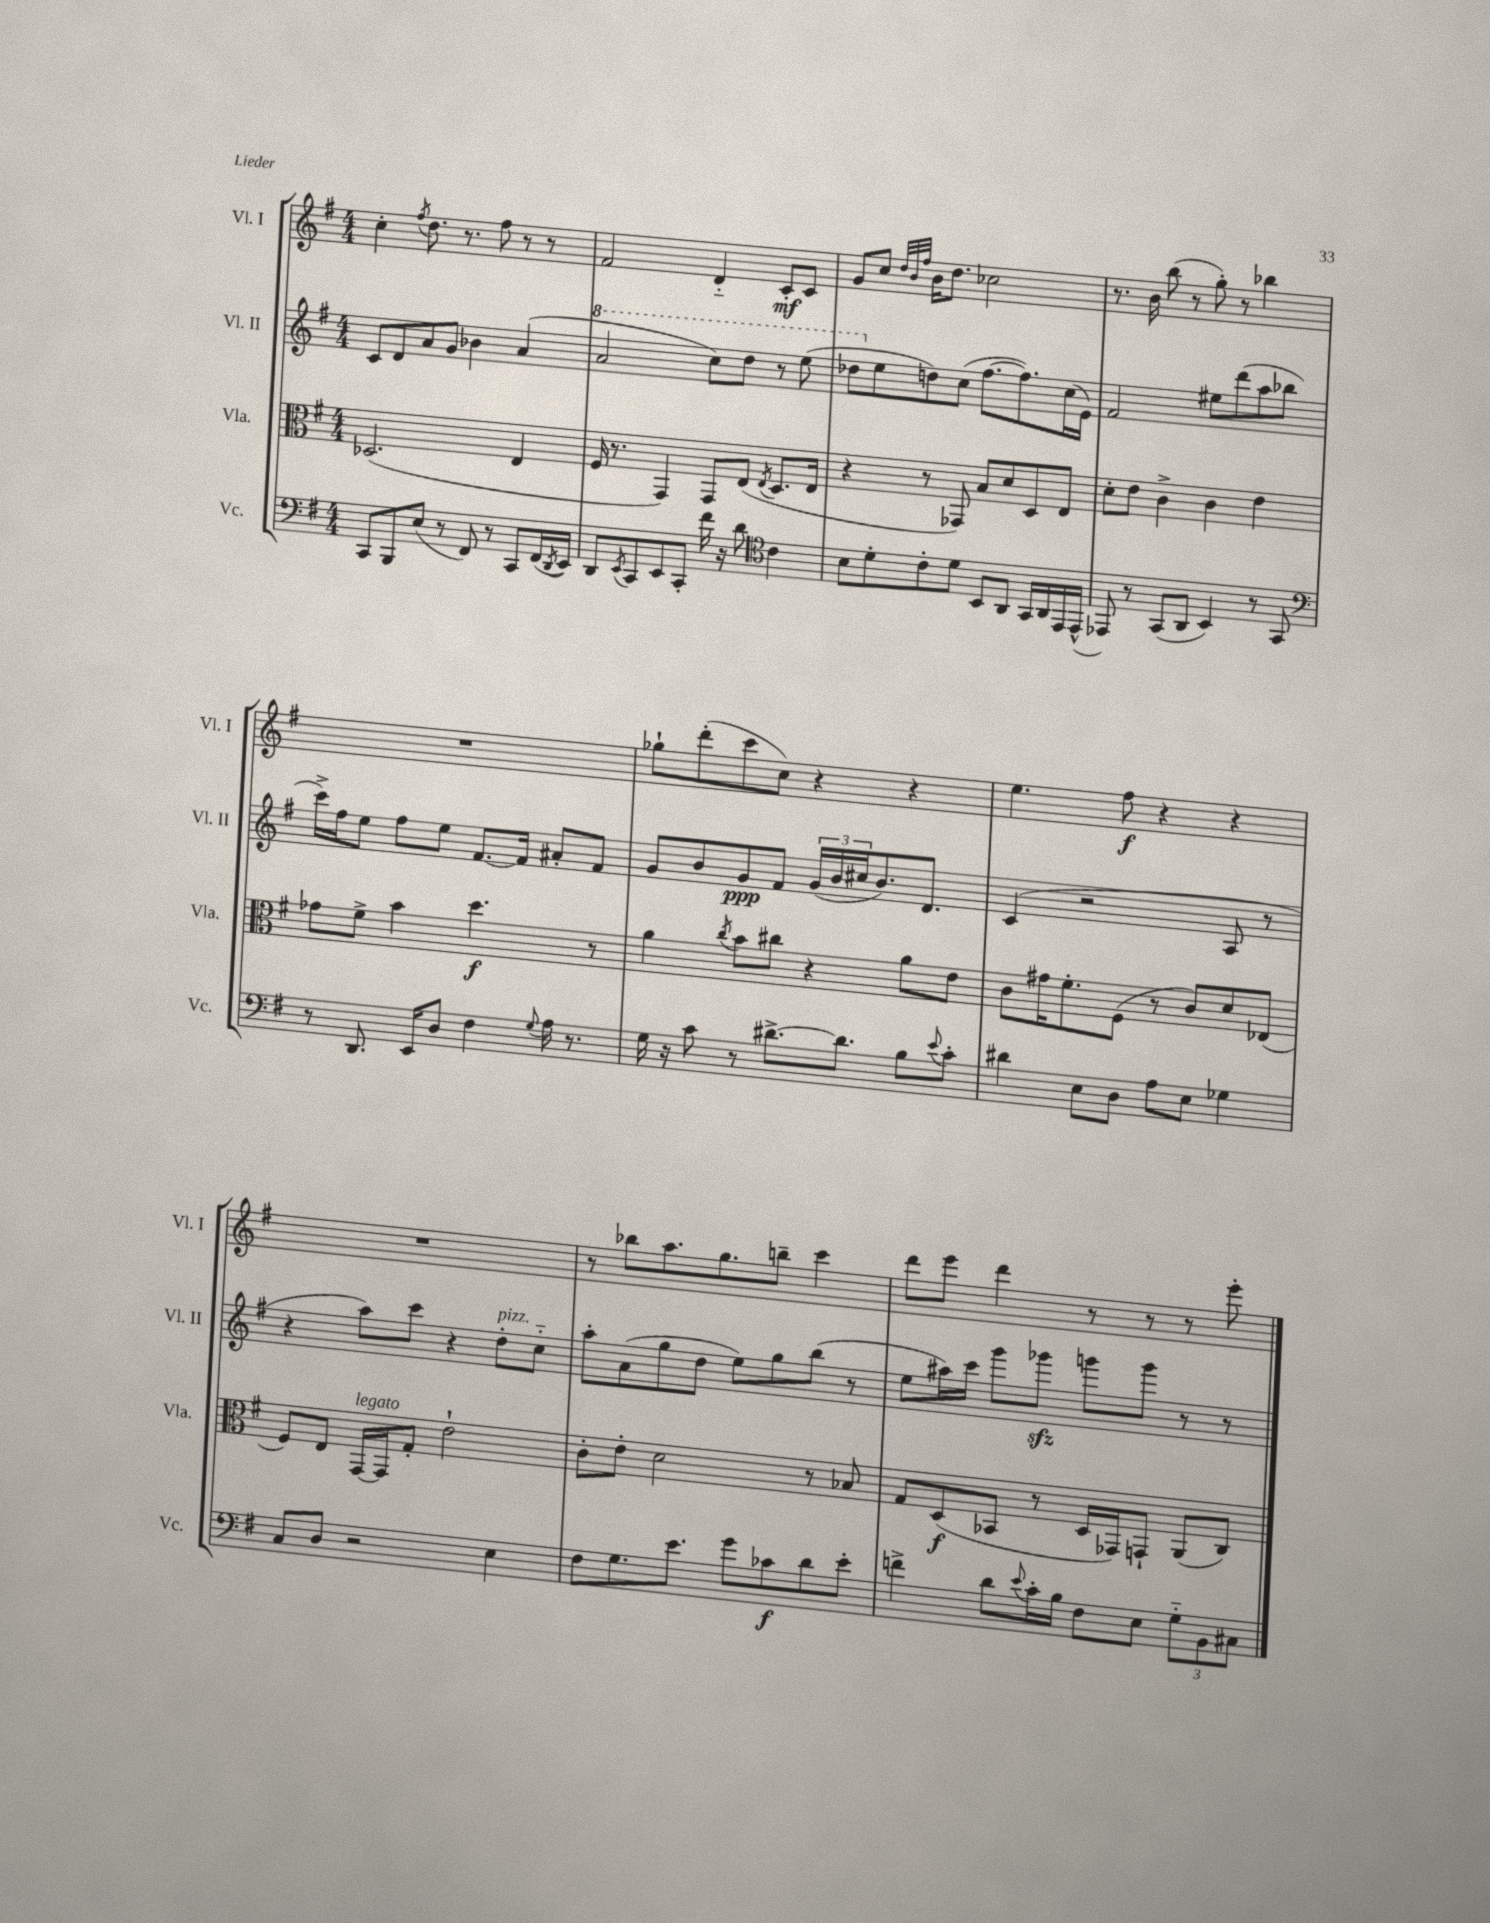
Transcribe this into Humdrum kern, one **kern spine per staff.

**kern	**kern	**kern	**kern
*staff4	*staff3	*staff2	*staff1
*clefF4	*clefC3	*clefG2	*clefG2
*k[f#]	*k[f#]	*k[f#]	*k[f#]
*M4/4	*M4/4	*M4/4	*M4/4
8CC	(2.D-	8c	4cc'
8BBB	.	8d	.
.	.	.	8qff#
(8E	.	8a	8.dd
8r	.	8g	.
.	.	.	8.r
8FF#)	.	4b-	.
8r	.	.	8ff#
8CC	4E	(4a	8r
(16FF#	.	.	8r
8qDD	.	.	.
16EE)	.	.	.
=	=	=	=
8DD	16F#	2aa	2f#
.	8.r	.	.
8qEE	.	.	.
8CC	.	.	.
8EE	4GG)	.	.
8CC'	.	.	.
16f#	8GG	8ccc)	4d'~
16r	.	.	.
8d	(8E	8ddd	.
*clefC4	*	*	*
.	8qE	.	.
4c	8.D	8r	8c'
.	.	(8eee	8c
.	16E	.	.
=	=	=	=
8B	4r	8ddd-	8g
8d'	.	8ee	8cc
.	.	.	32qqdd
.	.	.	32qqb
.	.	.	32qqff#
8c'	8r	8dd)	16b
.	.	.	8.dd
8d	8GG-)	(8cc	.
8BB	8B	[8.ff#	2cc-
8AA	8d	.	.
.	.	8.ff#])	.
16GG	8D	.	.
16AA	.	.	.
16EE	8E	(16cc	.
(16EE^^	.	16e)	.
=	=	=	=
8EE-)	8d'	2f#	8.r
8r	8e	.	.
.	.	.	16b
(8GG	4c^	.	(8bb
8AA	.	.	8r
4BB)	4c	8ee#	8gg')
.	.	(8ddd	8r
8r	4e	8aa	4bb-
8GG	.	8bb-	.
=	=	=	=
*clefF4	*	*	*
8r	8g-	16ccc^)	1r
.	.	16ff#	.
8.DD	8f#^	8ee	.
.	4b	8ff#	.
16EE	.	.	.
8D	.	8ee	.
4F#	4.dd	[8.f#	.
.	.	16f#]	.
8qqG	.	.	.
16A	.	8a#'	.
8.r	.	.	.
.	8r	8f#	.
=	=	=	=
16G	4a	8g	8gg-`
16r	.	.	.
8c	.	8b	(8ddd'
.	8qcc	.	.
8r	8b	8g	8ccc
[8.d#^	8cc#	8f#	8cc)
.	4r	(24g	4r
.	.	24b	.
8.d#]	.	.	.
.	.	24cc#	.
.	.	8.b)	.
8B	8a	.	4r
.	.	8.d	.
8qqe	.	.	.
8c'	8e	.	.
=	=	=	=
4d#	8c	(4c	4.ee
.	16g#	.	.
.	8.f#'	.	.
8E	.	2r	.
8D	(8F#	.	8ff#
8A	8r	.	4r
8E	8c)	.	.
4G-	8d	8A	4r
.	(8E-	8r	.
=	=	=	=
8C	8F#)	4r	1r
8D	8E	.	.
2r	[16GG	8aa)	.
.	16GG]	.	.
.	8G'	8ccc	.
.	2e`	4r	.
4E	.	8dd'	.
.	.	8cc'~	.
=	=	=	=
8F#	8c'	8aa'	8r
8.G	8e'	(8a	8bb-
.	2d	8gg	8.aa
8.e	.	.	.
.	.	8dd	.
.	.	.	8.gg
8g	.	8ee)	.
8c-	.	8gg	8bb~
8d	8r	(8bb	4ccc
8e'	8B-	8r	.
=	=	=	=
4f^	8G	8ee	8ddd
.	(8D	16aa#)	8eee
.	.	16ccc	.
8d	8BB-	8ggg	4ddd
8qqe	.	.	.
16c'	8r	8ggg-	.
16B	.	.	.
8F#	16D	8ggg	8r
.	16GG-)	.	.
8E	8GG`	8ggg	8r
12G'~	(8AA	8r	8r
12BB	.	.	.
.	8C)	8r	8eee'
12C#	.	.	.
==	==	==	==
*-	*-	*-	*-
